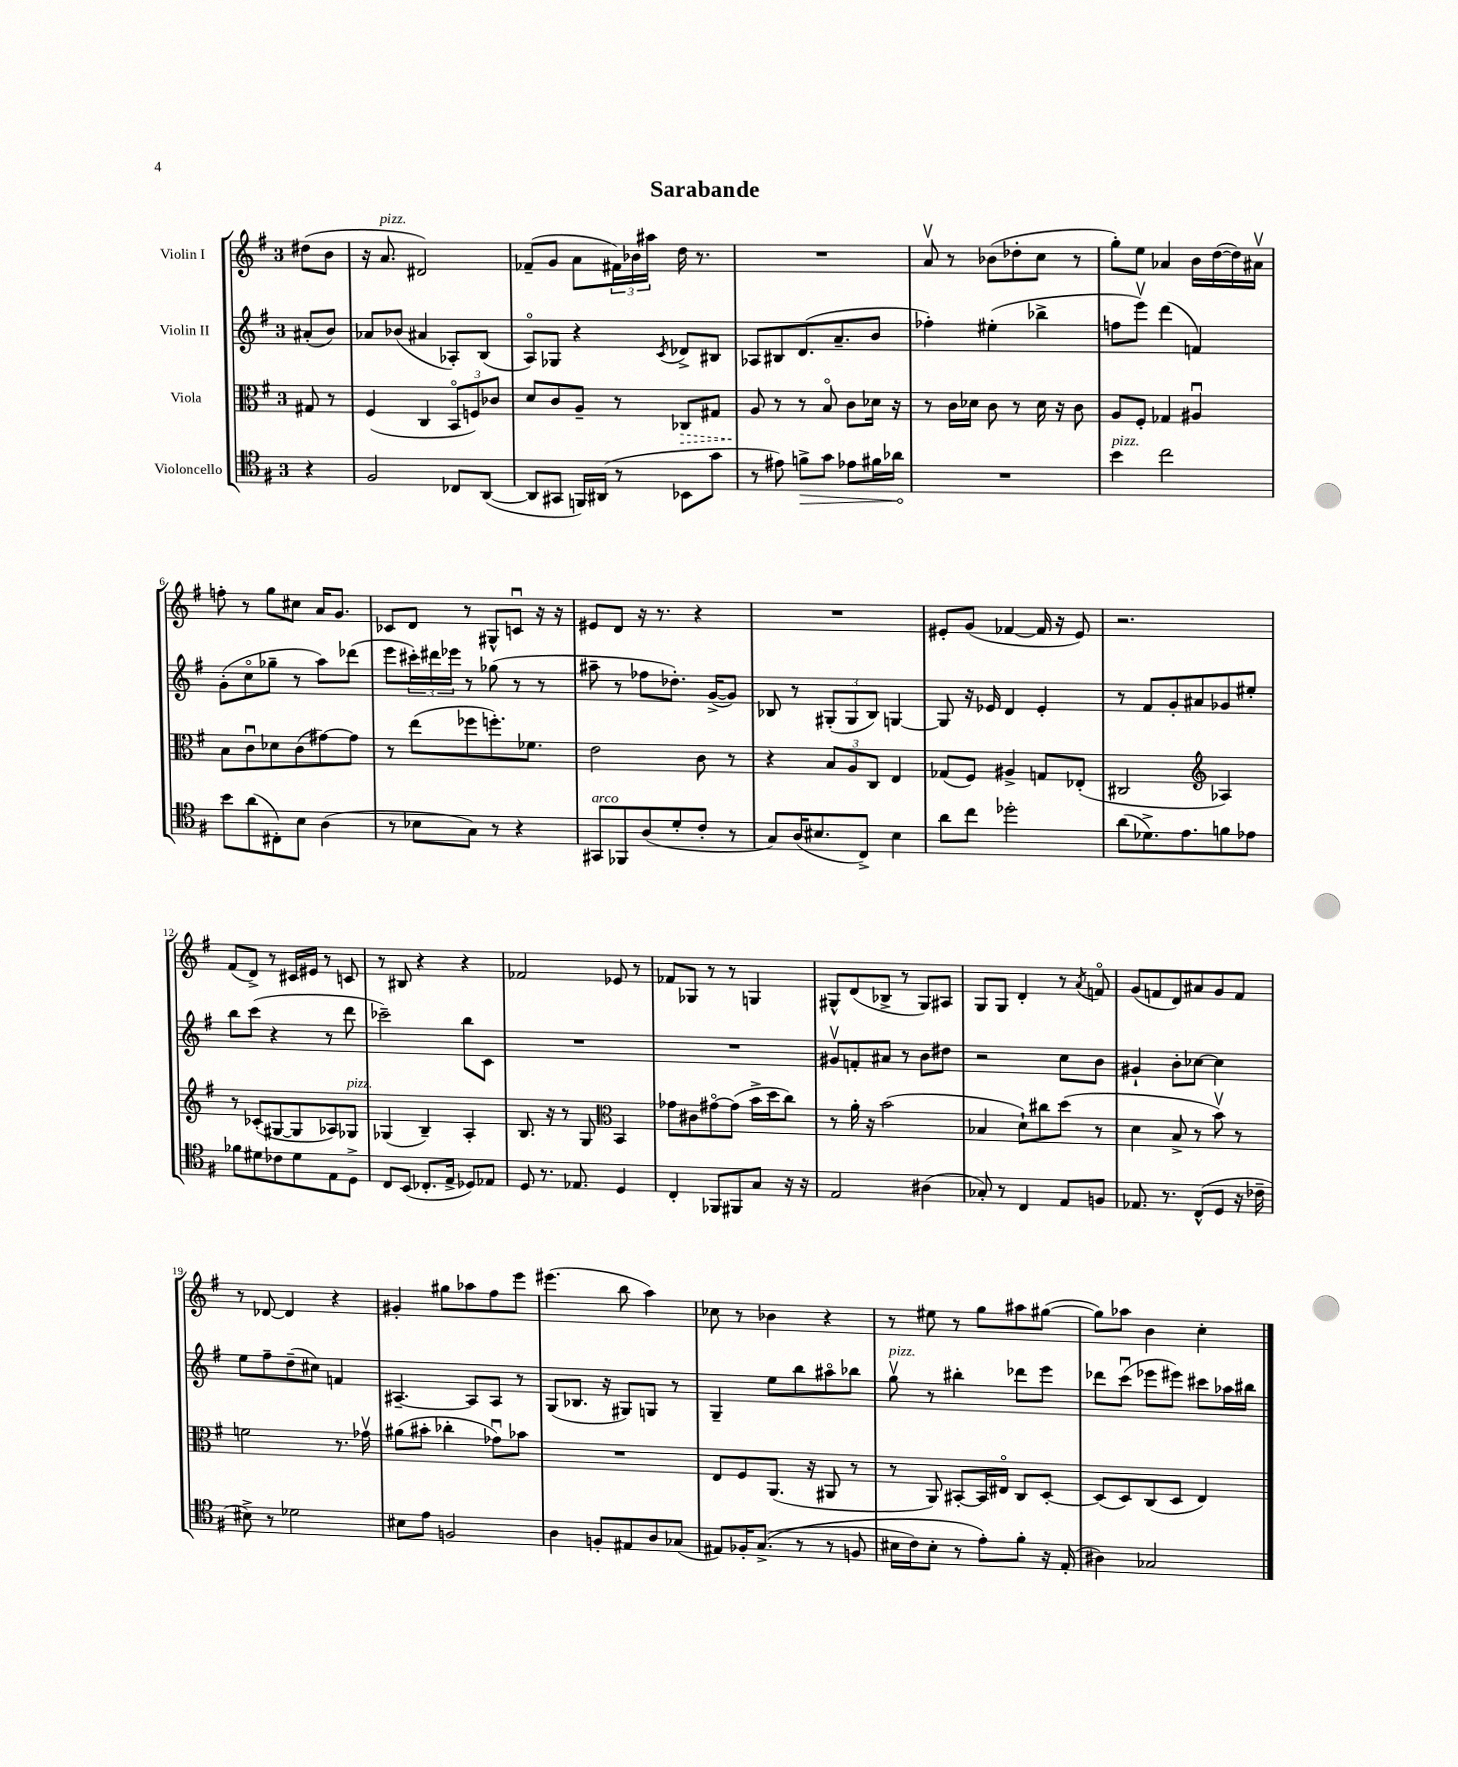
\header { title = "Sarabande" }
<<
\new StaffGroup <<
\new Staff = "s0" \with { instrumentName = "Violin I" } {
    \clef treble \key g \major \once \override Staff.TimeSignature.style = #'single-digit \time 3/4 \partial 4
    dis''8( b'8 |
    r16 a'8.^\markup { \italic "pizz." } dis'2) |
    fes'8--( g'8 a'8 \tuplet 3/2 { fis'16) bes'16 ais''16 } d''16 r8. |
    R2. |
    a'8\upbow r8 bes'8( des''8-. c''8 r8 |
    g''8-.) e''8 aes'4 b'16 d''16~( d''16) ais'16\upbow |
    f''8-. r8 g''8 cis''8 a'16 g'8. |
    ces'8 d'8 r8 gis8-^ c'8\downbow r16 r16 |
    eis'8 d'8 r16 r8. r4 |
    R2. |
    eis'8-. g'8( fes'4~ fes'16 r16 eis'8) |
    r2. |
    fis'8( d'8->) r8 cis'16 eis'16 r8 c'8 |
    r8 bis8 r4 r4 |
    fes'2 ees'8 r8 |
    fes'8 ges8 r8 r8 g4 |
    gis8-^ d'8( bes8-> r8 gis8) ais8 |
    g8 g8 d'4-. r8 \acciaccatura { a'8 } f'8\flageolet |
    g'8( f'8 d'8) ais'8 g'8 f'8 |
    r8 des'8~ des'4 r4 |
    gis'4-. gis''8 aes''8 fis''8 e'''8 |
    eis'''4.( b''8 a''4) |
    ces''8 r8 bes'4 r4 |
    r8 eis''8 r8 g''8 ais''8 gis''8~( |
    gis''8) aes''8 b'4 c''4-. \bar "|." |
}
\new Staff = "s1" \with { instrumentName = "Violin II" } {
    \clef treble \key g \major \once \override Staff.TimeSignature.style = #'single-digit \time 3/4 \partial 4
    ais'8-.( b'8) |
    aes'8 bes'8( ais'4 aes8-.) b8( |
    a8\flageolet) ges8 r4 \acciaccatura { c'8 } des'8-> bis8 |
    aes8 bis8 d'8.( a'8.-- b'8 |
    fes''4-.) eis''4-.( bes''4-> |
    f''8 e'''8\upbow) d'''4( f'4) |
    g'8-.( c''8\flageolet ges''8-- r8 a''8) des'''8( |
    e'''8 \tuplet 3/2 { cis'''16-.) dis'''16 ees'''16 } r8 ges''8( r8 r8 |
    ais''8-- r8 fes''8 des''8.-.) g'16~->( g'8) |
    bes8 r8 \tuplet 3/2 { gis8-.( gis8 bes8) } g4~ |
    g8 r16 ees'16 d'4 ees'4-. |
    r8 fis'8 g'8-. ais'8 ges'8 eis''8-. |
    b''8 c'''8( r4 r8 d'''8 |
    ces'''2--) b''8 c'8 |
    R2. |
    R2. |
    gis'8\upbow f'8-. ais'8 r8 b'8 dis''8 |
    r2 c''8 b'8 |
    gis'4-! b'8-. ces''8~ ces''4 |
    e''8 fis''8-- d''8--( cis''8) f'4 |
    ais4.~-- ais8 ais8 r8 |
    g8( bes8. r16 gis8) g8 r8 |
    g4-- e''8 b''8 ais''8\flageolet bes''8 |
    g''8\upbow^\markup { \italic "pizz." } r8 bis''4-. des'''8 e'''8 |
    des'''8 c'''8\downbow( ees'''8 eis'''8) cis'''8 aes''16 bis''16 \bar "|." |
}
\new Staff = "s2" \with { instrumentName = "Viola" } {
    \clef alto \key g \major \once \override Staff.TimeSignature.style = #'single-digit \time 3/4 \partial 4
    gis8 r8 |
    fis4( c4 \tuplet 3/2 { b,8\flageolet f8) ces'8 } |
    d'8 c'8 a8-- r8 \once \override Hairpin.style = #'dashed-line ces8\> gis8 |
    a8\! r8 r8 b8\flageolet c'8 des'16 r16 |
    r8 c'16 des'16 c'8 r8 des'16 r16 c'8 |
    a8 fis8-. ges4 ais4\downbow |
    b8 c'8\downbow des'8 c'8( gis'8~) gis'8 |
    r8 e''8( fes''8 f''8.-.) fes'8. |
    e'2 c'8 r8 |
    r4 \tuplet 3/2 { b8 a8 c8 } e4 |
    ges8( fis8) ais4-> g8 ees8-.( |
    cis2 \clef treble aes4) |
    r8 ces'8-.( gis8~ gis8 aes8) ges8^\markup { \italic "pizz." } |
    ges4( b4--) a4-. |
    b8. r16 r8 g8 \clef alto b,4 |
    ges'8 cis'8 gis'8~\flageolet gis'8( b'16-> d''16 c''8) |
    r8 a'16-. r16 b'2( |
    bes4 d'8-!) cis''8 d''8( r8 |
    d'4 b8-> r8 b'8\upbow) r8 |
    f'2 r8. ges'16\upbow |
    ais'8( bis'8-. ces''4-. ges'8\downbow) bes'8 |
    R2. |
    e8 fis8 a,8.( r16 ais,8 r8 |
    r8 a,8) bis,8~-. bis,16 eis16\flageolet c8 d8~-. |
    d8( d8) c8( d8 e4) \bar "|." |
}
\new Staff = "s3" \with { instrumentName = "Violoncello" } {
    \clef tenor \key g \major \once \override Staff.TimeSignature.style = #'single-digit \time 3/4 \partial 4
    r4 |
    fis2 ces8 a,8~( |
    a,8 gis,8 f,16) ais,16( r8 bes,8 g'8 |
    r8 eis'8) \once \override Hairpin.circled-tip = ##t f'8->\> g'8 ees'8 fis'16 aes'16\! |
    R2. |
    b'4^\markup { \italic "pizz." } c''2 |
    b'8 a'8( cis8-.) b8 a4( |
    r8 bes8 g8) r8 r4 |
    gis,8^\markup { \italic "arco" } fes,8 a8( d'8-. c'8-. r8 |
    g8) a16( bis8. c8->) bis4 |
    a'8 c''8 des''2-. |
    a'8( des'8.->) e'8. f'8 ees'8 |
    fes'8 dis'8 ces'8 dis'8 e8 d8-> |
    c8 b,8( ces8.-. e16-> des8) ees8 |
    d8 r8. ees8. d4 |
    c4-. fes,8 fis,8 g8 r16 r16 |
    e2 ais4( |
    ges8-.) r8 c4 e8 f8 |
    ees8. r8. c8-^( d8 r16 ces'16-- |
    bis8->) r8 des'2 |
    bis8 e'8 f2 |
    a4 f8-. eis8 a8 ges8( |
    eis8) fes16-. g8.->(\( r8 r8 f8 |
    bis16 c'16) bis8-. r8 e'8-.\) fis'8-. r16 e16-.( |
    ais4) ges2 \bar "|." |
}
>>
>>
